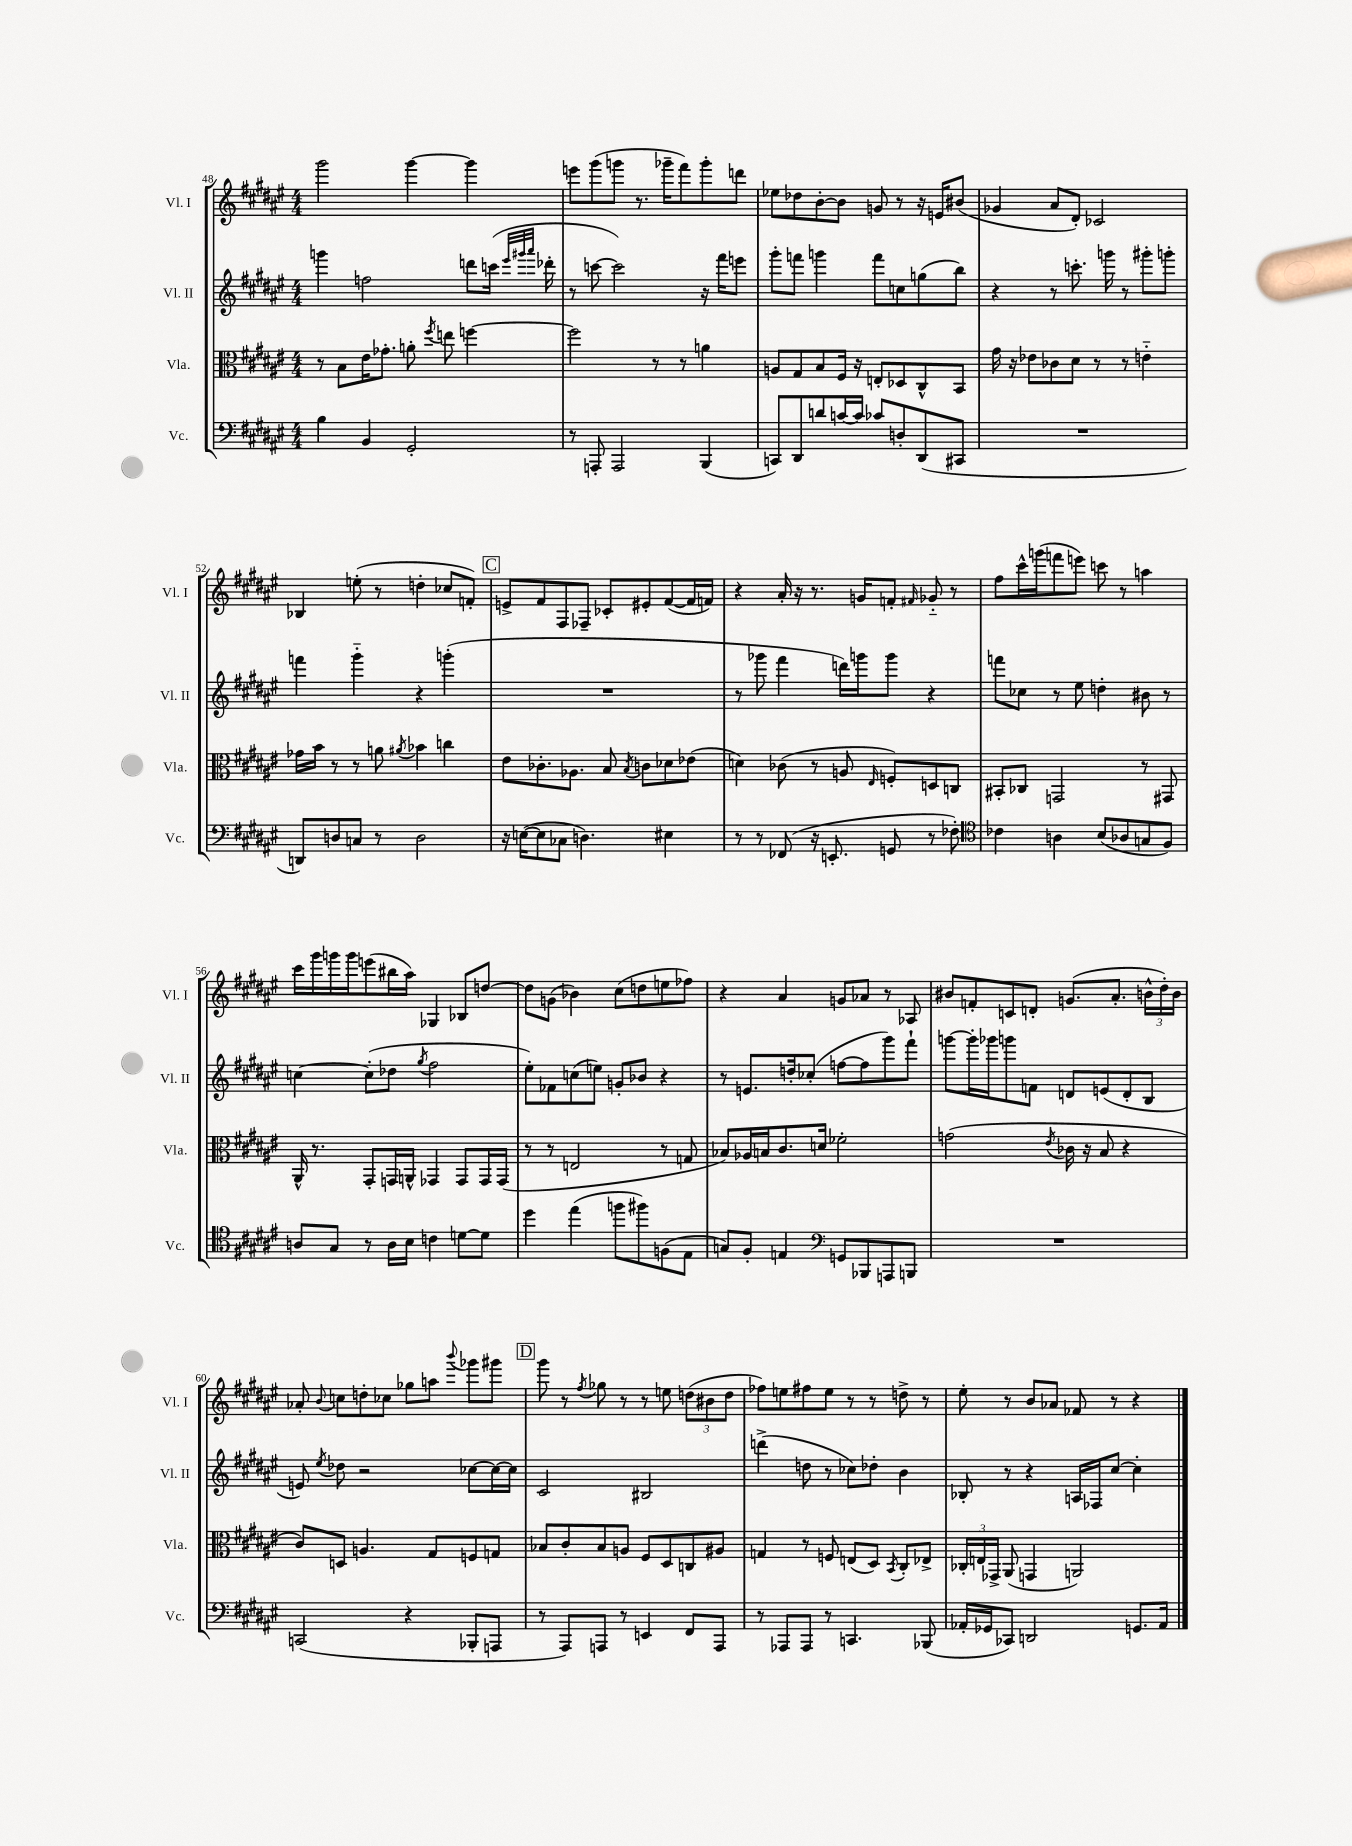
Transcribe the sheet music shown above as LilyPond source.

<<
\new StaffGroup <<
\new Staff = "s0" \with { instrumentName = "Vl. I" shortInstrumentName = "Vl. I" } {
    \clef treble \key fis \major \numericTimeSignature \time 4/4
    \autoBeamOff gis'''2 gis'''4~ gis'''4 |
    e'''8[ gis'''8( g'''8] r8. ges'''16[-- fis'''8) ges'''8-. d'''8] |
    ees''8[ des''8 b'8~-. b'8] g'8 r8 r16 e'16[ bis'8]( |
    ges'4 ais'8[ dis'8]-.) ces'2 |
    bes4 e''8-.( r8 d''4-. ces''8[ f'8]-.) |
    \mark \markup { \box "C" } e'8[-> fis'8 fis8 fes8]-- ces'8[-. eis'8-. fis'8~( fis'16 f'16]) |
    r4 ais'16-. r16 r8. g'16[ f'8]-. \grace { fis'16 } ges'8-_ r8 |
    fis''8[ cis'''16-^ g'''16( f'''8 e'''8]) c'''8 r8 a''4 |
    cis'''16[ gis'''16 g'''16 g'''16 e'''8( bis''16 ais''16]) ges4 bes8[ d''8]~ |
    d''8[ g'8]( bes'4) cis''8[( d''8 e''8 fes''8]) |
    r4 ais'4 g'8[ aes'8] r8 aes8 |
    bis'8[ f'8-. c'8 d'8]-. g'8.[( ais'8.]-. \tuplet 3/2 { b'16[-^ dis''16-.) b'16] } |
    aes'8-. \appoggiatura { b'8 } c''8[ d''8-. ces''8] ges''8[ a''8] \appoggiatura { b'''8 } ges'''8[ gis'''8] |
    \mark \markup { \box "D" } gis'''8 r8 \acciaccatura { fis''8 } ges''8 r8 r8 e''8 \tuplet 3/2 { d''8[( bis'8 d''8] } |
    fes''8[) e''8 fis''8 e''8] r8 r8 d''8-> r8 |
    eis''8-. r8 b'8[ aes'8] fes'8 r8 r4 \bar "|." |
}
\new Staff = "s1" \with { instrumentName = "Vl. II" shortInstrumentName = "Vl. II" } {
    \clef treble \key fis \major \numericTimeSignature \time 4/4
    \autoBeamOff g'''4 f''2 d'''8[ c'''16]( \grace { eis'''32[ gis'''32 ais'''32] } des'''16-. |
    r8 c'''8~ c'''2) r16 fis'''16[ e'''8] |
    gis'''8[-. f'''8] g'''4 f'''8[ c''8 g''8( b''8]) |
    r4 r8 c'''8.-. g'''16 r8 gis'''8[-. g'''8]-. |
    f'''4 gis'''4-_ r4 g'''4-.( |
    \mark \markup { \box "C" } R1 |
    r8 ges'''8 fis'''4 d'''16[) g'''16 g'''8] r4 |
    f'''8[ ces''8] r8 eis''8 d''4-. bis'8 r8 |
    c''4~ c''8[-.( des''8] \acciaccatura { gis''8 } fis''2 |
    eis''8[-.) fes'8 c''8( e''8]) g'8[-. bes'8] r4 |
    r8 e'8.[ d''16-. ces''8]-.( f''8[~ f''8 gis'''8) fis'''8]-! |
    g'''8[~ g'''16-. ges'''16 g'''8 f'8] d'8[ e'8( d'8-. b8] |
    e'8) \acciaccatura { eis''8 } des''8 r2 ces''8[~ ces''16~ ces''16] |
    \mark \markup { \box "D" } cis'2 bis2 |
    d'''4->( d''8 r8 ces''8[) des''8]-. b'4 |
    bes8-. r8 r4 a16[ fes16 cis''8]~ cis''4-. \bar "|." |
}
\new Staff = "s2" \with { instrumentName = "Vla." shortInstrumentName = "Vla." } {
    \clef alto \key fis \major \numericTimeSignature \time 4/4
    \autoBeamOff r8 b8[ eis'16 ges'8.]-. a'8-. \acciaccatura { fis''8 } e''8 f''4~ |
    f''2 r8 r8 a'4 |
    a8[ gis8 b8 fis16] r16 e8[-. des8 cis8-^ b,8] |
    gis'16 r16 ees'8[ ces'8 dis'8] r8 r8 e'4-_ |
    ges'16[ b'16] r8 r8 a'8 \acciaccatura { ais'8 } bes'4 c''4 |
    \mark \markup { \box "C" } eis'8[ ces'8.-. aes8.] b8 \acciaccatura { b8 } c'8[ des'8 ees'8]( |
    d'4) ces'8( r8 a8 \grace { eis16 } f8[-.) d8 c8] |
    bis,8[-. ces8] g,2 r8 gis,8 |
    ais,16-^ r8. gis,8[-. g,16 a,16]-^ ges,4 ges,8[ ges,16 ges,16]( |
    r8 r8 e2 r8 g8 |
    bes8[) aes16 b16 cis'8. d'16] fes'2-. |
    g'2( \acciaccatura { eis'8 } ces'16 r16 b8 r4 |
    cis'8[) d8] a4. gis8[ f8 g8] |
    \mark \markup { \box "D" } bes8[ cis'8-. bes8 a8] fis8[ dis8 c8 ais8] |
    g4 r8 f8 e8[( dis8]) \acciaccatura { b,8 } cis8[-. ees8]-> |
    \tuplet 3/2 { ces16[-. e16 ges,16]-> } ais,8( g,4 a,2) \bar "|." |
}
\new Staff = "s3" \with { instrumentName = "Vc." shortInstrumentName = "Vc." } {
    \clef bass \key fis \major \numericTimeSignature \time 4/4
    \autoBeamOff b4 b,4 gis,2-. |
    r8 a,,8-. a,,2 b,,4( |
    c,8[) dis,8 d'8 c'16~ c'16] ces'8[ d8-. dis,8( cis,8] |
    R1 |
    d,8[) d8 c8] r8 d2 |
    \mark \markup { \box "C" } r16 e16[~( e8 ces8] d4.) eis4 |
    r8 r8 fes,8( r16 e,8.-. g,8 r8 fes8-.) |
    \clef tenor ces'4 a4 b8[( aes8 g8 fis8]) |
    a8[ gis8] r8 a16[ b16] c'4 d'8[~ d'8] |
    dis''4 eis''4( f''8[ fis''8) f8( eis8] |
    g8[) fis8]-. e4 \clef bass g,8[ bes,,8 a,,8 b,,8] |
    R1 |
    c,2( r4 bes,,8[-. a,,8] |
    \mark \markup { \box "D" } r8 ais,,8[) a,,8] r8 e,4 fis,8[ a,,8] |
    r8 aes,,8[ aes,,8] r8 c,4. bes,,8( |
    aes,16[-. ges,16 ces,8]) d,2 g,8.[ aes,16] \bar "|." |
}
>>
>>
\layout { \context { \Score currentBarNumber = #48 } }
